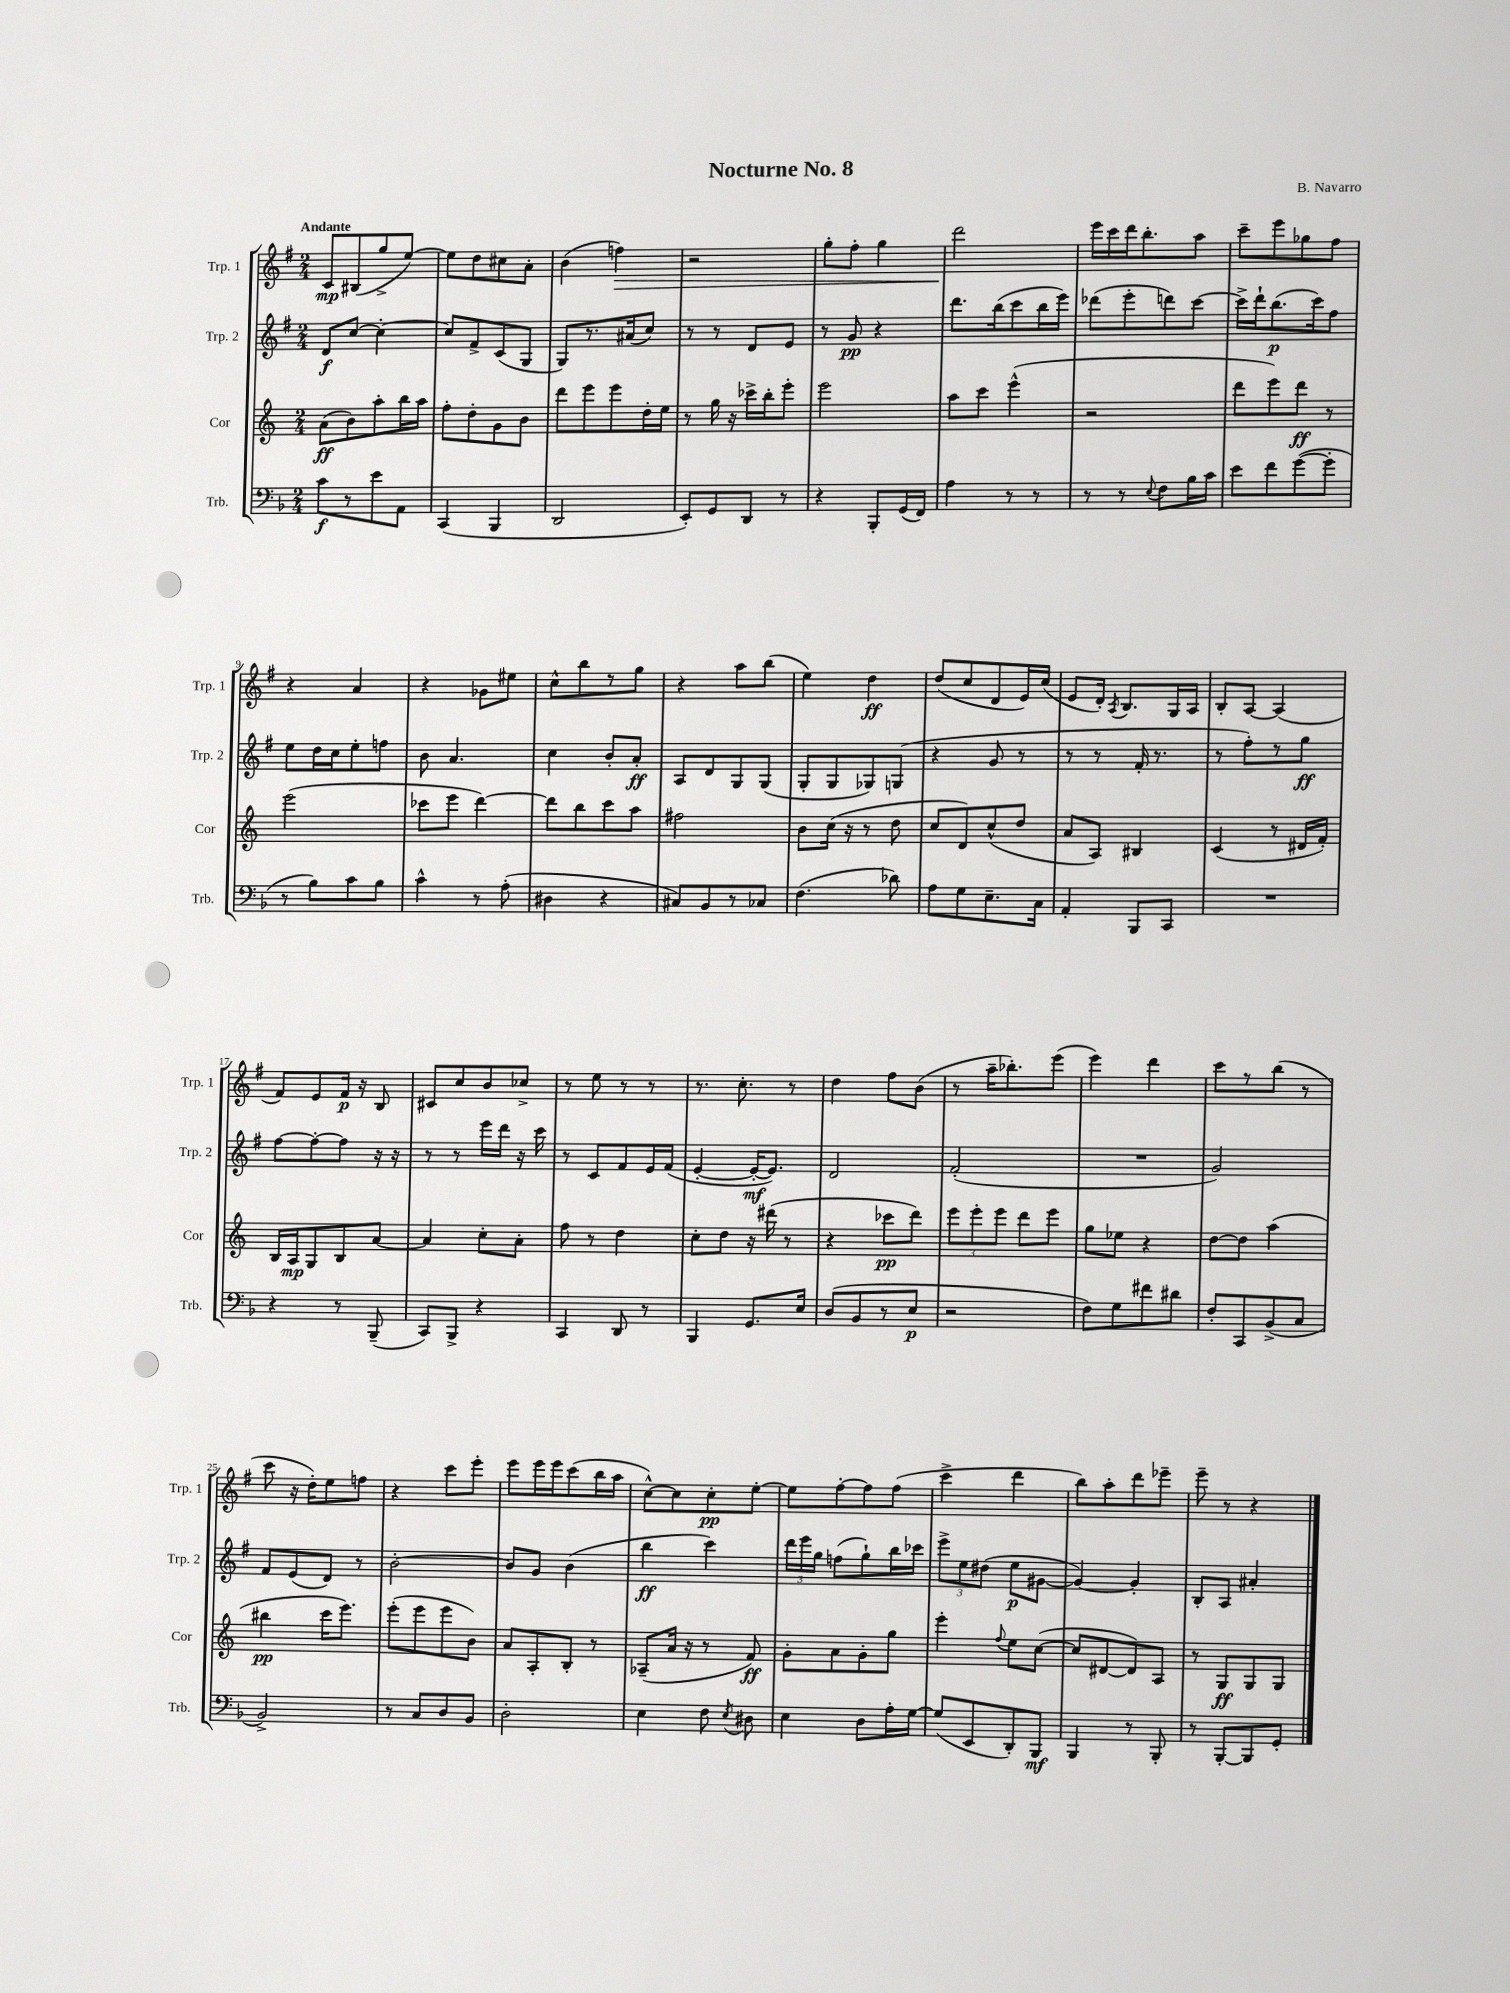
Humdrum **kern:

**kern	**kern	**kern	**kern
*staff4	*staff3	*staff2	*staff1
*clefF4	*clefG2	*clefG2	*clefG2
*k[b-]	*k[]	*k[f#]	*k[f#]
*M2/4	*M2/4	*M2/4	*M2/4
8c	(8a	8d	8c
8r	8b)	[8cc	(8B#
8e	8aa'	4cc'_	8gg^
8AA	16bb	.	[8ee)
.	16aa	.	.
=	=	=	=
(4CC	8ff'	8cc]	8ee]
.	8dd'	8f#^	8dd
4BBB-	8g	(8c	8cc#
.	8b	8G	8a'
=	=	=	=
2DD	8ddd	8G)	(4b
.	8eee	8.r	.
.	8eee	.	4ff)
.	.	(16a#	.
.	16dd'	8cc)	.
.	16ee	.	.
=	=	=	=
8EE')	8r	8r	2r
8GG	16gg	8r	.
.	16r	.	.
8DD	16ccc-^	8d	.
.	16bb'	.	.
8r	8eee'	8e	.
=	=	=	=
4r	2eee	8r	8gg'
.	.	8g	8ff#'
8BBB-'	.	4r	4gg
(16GG	.	.	.
16FF)	.	.	.
=	=	=	=
4A	8aa	8.ddd	2ddd
.	8ccc	.	.
.	.	(16bb	.
8r	(4eee^^	8ccc	.
8r	.	16bb	.
.	.	16eee)	.
=	=	=	=
8r	2r	(8ddd-	16eee
.	.	.	16ccc
8r	.	8eee'	16ddd
.	.	.	8.bb'
8qqE	.	.	.
8F	.	8ddd)	.
16B-	.	[8ccc	8aa
16c	.	.	.
=	=	=	=
8e	8ddd	16ccc^]	8ccc~
.	.	16ddd`	.
8f	8eee)	(8.bb	8eee
([8g	8ddd	.	8gg-
.	.	16ccc)	.
8g']	8r	8ff#	8ff#
=	=	=	=
8r	(2eee	8ee	4r
8B-)	.	16dd	.
.	.	16cc	.
8c	.	8ee'	4a
8B-	.	8ff	.
=	=	=	=
4c^^	8ccc-	8b	4r
.	8eee	4.a	.
8r	[4ddd)	.	8g-
(8A'	.	.	8ee#
=	=	=	=
4D#	8ddd]	4cc	8cc^^
.	8bb	.	8bb
4r	8ccc	8b'	8r
.	8aa	8a'	8gg
=	=	=	=
8C#)	2ff#	8A	4r
8BB-	.	8d	.
8r	.	8G	8aa
8C-	.	(8G	(8bb
=	=	=	=
(4.F	8b	8G'	4ee)
.	(16cc	8G	.
.	16r	.	.
.	8r	8G-)	4dd
8d-)	8dd	(8G	.
=	=	=	=
8A	8cc	4r	(8dd
8G	8d)	.	8cc
8.E~	(8cc^^	8g	8d
.	8dd	8r	16e)
16C	.	.	(16cc
=	=	=	=
4AA'	8a	8r	8e
.	8A)	8r	16d')
.	.	.	8qA
.	.	.	8.B
8BBB-	4B#	16f#'	.
.	.	8.r	.
8CC	.	.	16G
.	.	.	16A
=	=	=	=
2r	(4c	8r	8B'
.	.	8ff#')	[8A
.	8r	8r	(4A]
.	16d#	8gg	.
.	16f')	.	.
=	=	=	=
4r	16B	[8ff#	8f#)
.	16A	.	.
.	8G	8ff#'_	8e
8r	8B	8ff#]	16f#
.	.	.	16r
(8BBB-~	[8a	16r	8B
.	.	16r	.
=	=	=	=
8CC)	4a]	8r	8c#
8BBB-^	.	8r	8cc
4r	8cc'	16eee	8b
.	.	16ddd	.
.	8a'	16r	8cc-^
.	.	16ccc	.
=	=	=	=
4CC	8ff	8r	8r
.	8r	8c	8ee
8DD	4dd	8f#	8r
8r	.	16e	8r
.	.	(16f#	.
=	=	=	=
4BBB-	8cc'	[4e'	8.r
.	8dd	.	.
.	.	.	8.cc'
8.GG	16r	16e'_	.
.	(16ddd#	8.e])	.
.	8r	.	8r
16E	.	.	.
=	=	=	=
(8D	4r	2d	4dd
8BB-	.	.	.
8r	8ccc-	.	8ff#
8E	8ddd)	.	(8b
=	=	=	=
2r	12eee	(2f#'	8r
.	12eee'	.	.
.	.	.	16aa~
.	12eee	.	.
.	.	.	8.bb-')
.	8ddd	.	.
.	8eee	.	(8eee
=	=	=	=
8F)	8gg	2r	4eee)
8G	8ee-	.	.
8f#	4r	.	4ddd
8d#	.	.	.
=	=	=	=
8F'	[8dd	2g)	8ccc
8CC	8dd]	.	8r
(8BB-^	(4aa	.	(8bb
8C	.	.	8r
=	=	=	=
2BB-^)	4bb#	8f#	8ccc
.	.	(8e	16r
.	.	.	16dd')
.	16ccc	8d)	8ee
.	8.eee)	.	.
.	.	8r	8ff
=	=	=	=
8r	(8eee'	[2b'	4r
8C	8eee	.	.
8D	8eee	.	8ccc
8BB-	8b)	.	8eee'
=	=	=	=
2D'	8a	8b]	8eee
.	8A'	8g	16eee
.	.	.	16eee
.	8B'	(4b	(8ccc
.	8r	.	16bb
.	.	.	16aa
=	=	=	=
4E	(8A-~	4bb	[8cc^^)
.	16a	.	8cc]
.	16r	.	.
8F	8r	4ccc)	8cc'
8qE	.	.	.
8D#	8f)	.	[8ee'
=	=	=	=
4E	8g'	24ddd	8ee]
.	.	24eee	.
.	.	24gg	.
.	8a	(8ff	[8ff#'
8D	8g'	8gg`)	8ff#]
16A'	8gg	16bb	(8ff#
[16G	.	16ccc-	.
=	=	=	=
(8G]	4eee'	12eee^	4ccc^
.	.	12ee	.
8EE	.	.	.
.	.	(12dd#	.
.	8qqff	.	.
8DD')	8ee	8ee	4ddd
8BBB-	([8cc	[8g#	.
=	=	=	=
4BBB-	8cc]	4g#_)	8bb)
.	[8d#	.	8aa'
8r	8d#])	4g#']	8ddd
8BBB-'	8A	.	8eee-~
=	=	=	=
8r	8r	8B'	8eee~
[8BBB-'	8G	8A	8r
8BBB-]	8G	4a#'	4r
8GG'	8G	.	.
==	==	==	==
*-	*-	*-	*-
